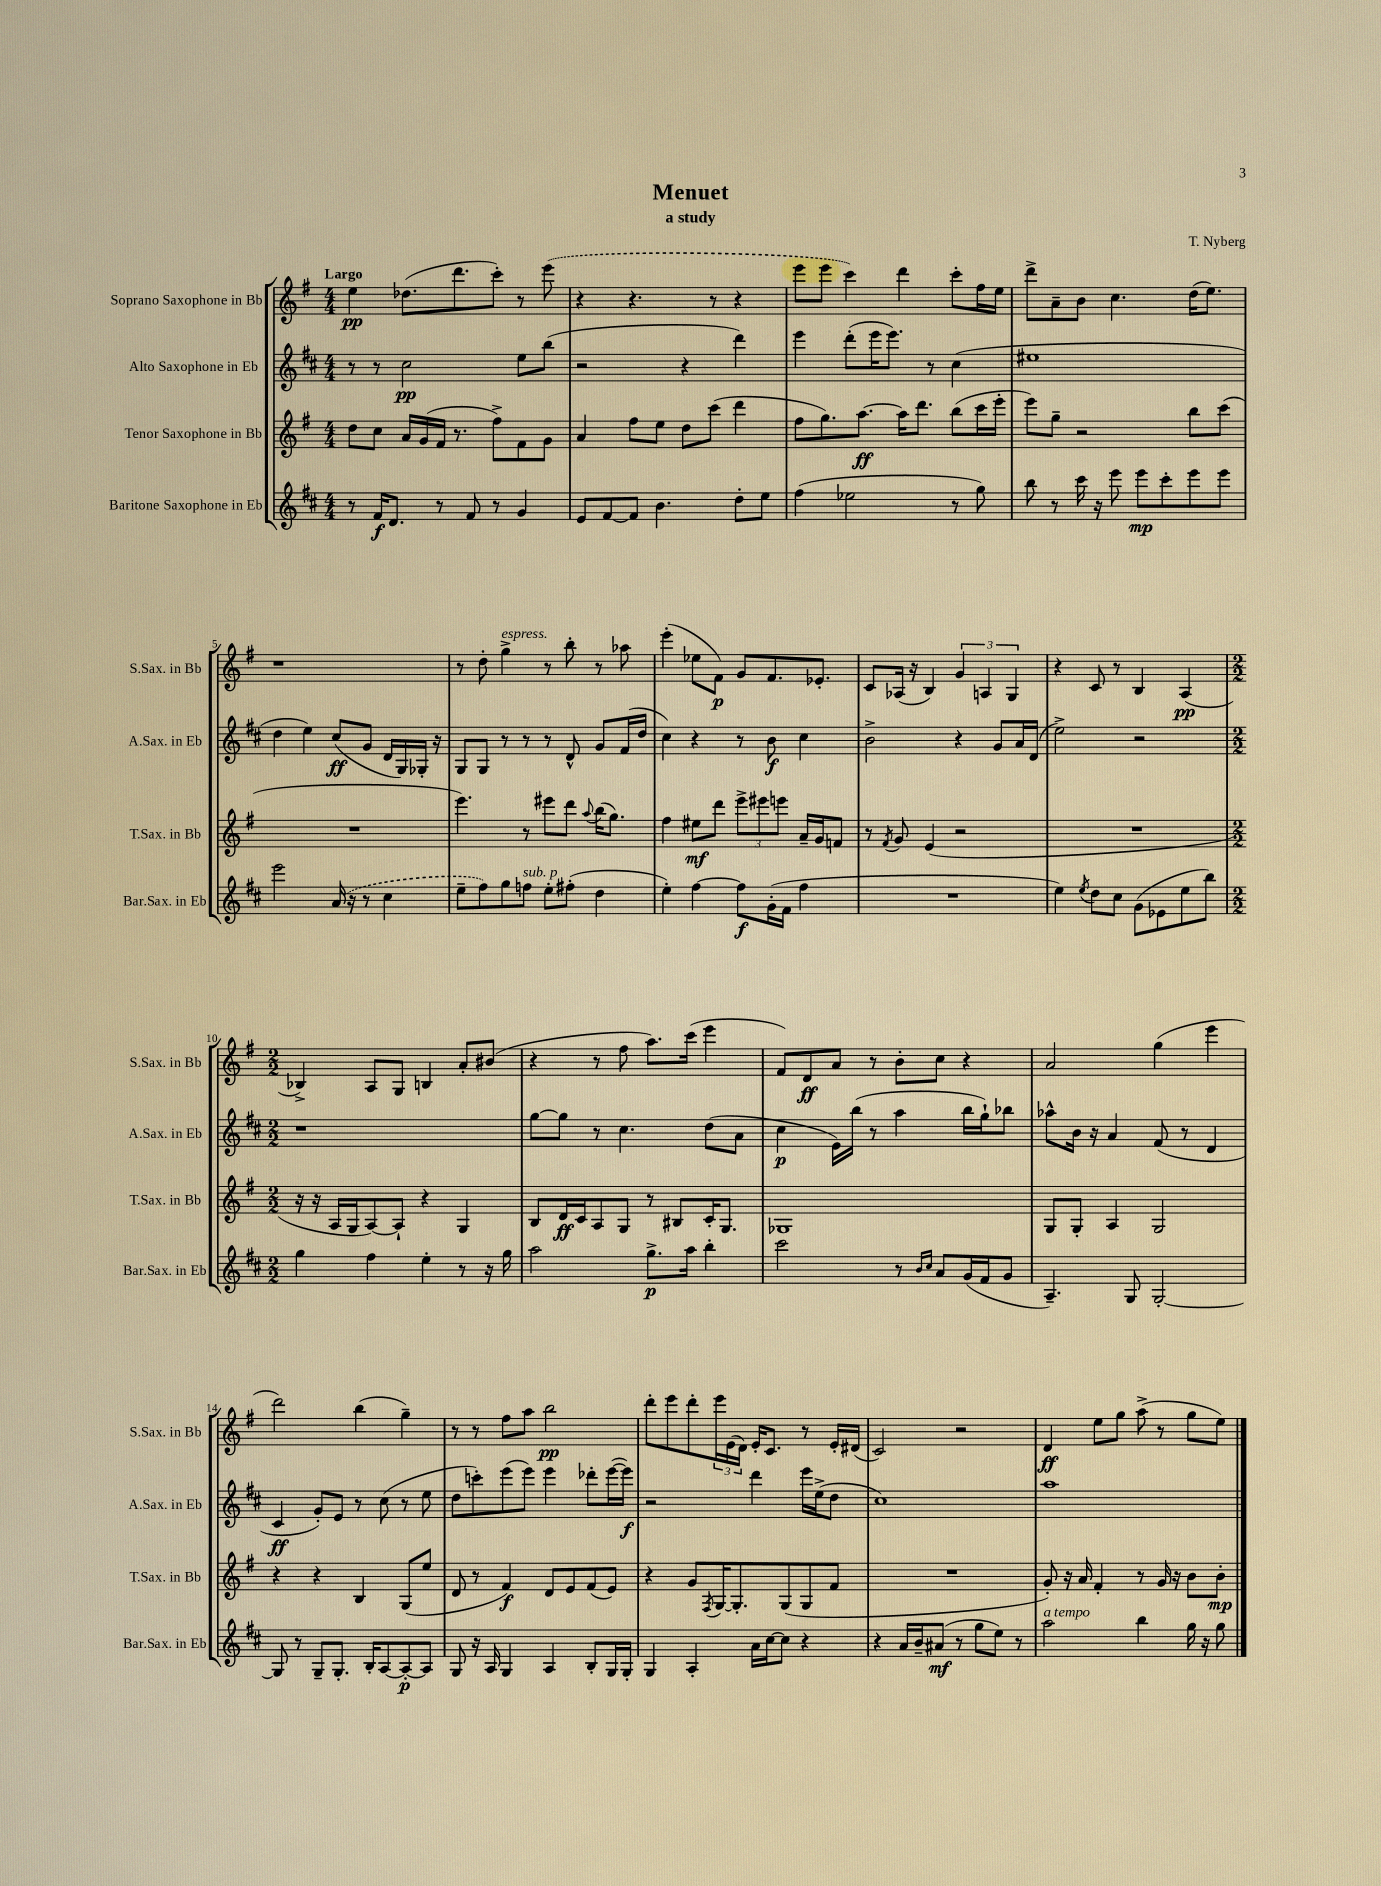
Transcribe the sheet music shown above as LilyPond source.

\header { title = "Menuet" composer = "T. Nyberg" subtitle = "a study" }
<<
\new StaffGroup <<
\new Staff = "s0" \with { instrumentName = "Soprano Saxophone in Bb" shortInstrumentName = "S.Sax. in Bb" } {
    \clef treble \key g \major \numericTimeSignature \time 4/4 \tempo "Largo"
    e''4\pp des''8.( d'''8. c'''8-.) r8 \once \slurDashed e'''8( |
    r4 r4. r8 r4 |
    e'''8 e'''8 c'''4) d'''4 c'''8-. fis''16 e''16 |
    d'''8-> a'8-- b'8 c''4. d''16( e''8.) |
    r1 |
    r8 d''8-. g''4->^\markup { \italic "espress." } r8 b''8-. r8 aes''8 |
    e'''4-.( ees''8 fis'8\p) g'8 fis'8. ees'8.-. |
    c'8 aes16( r16 b4) \tuplet 3/2 { g'4 a4 g4 } |
    r4 c'8 r8 b4 a4\pp( |
    \numericTimeSignature \time 2/2 bes4->) a8 g8 b4 a'8-. bis'8( |
    r4 r8 fis''8 a''8.) c'''16( e'''4 |
    fis'8) d'8\ff a'8 r8 b'8-. c''8 r4 |
    a'2 g''4( e'''4 |
    d'''2) b''4( g''4--) |
    r8 r8 fis''8 a''8 b''2\pp |
    d'''8-. e'''8 d'''8-. \tuplet 3/2 { e'''16 e'16( d'16) } e'16-. c'8. r8 e'16-. dis'16( |
    c'2) r2 |
    d'4\ff e''8 g''8 a''8->( r8 g''8 e''8) \bar "|." |
}
\new Staff = "s1" \with { instrumentName = "Alto Saxophone in Eb" shortInstrumentName = "A.Sax. in Eb" } {
    \clef treble \key d \major \numericTimeSignature \time 4/4
    r8 r8 cis''2\pp e''8 b''8( |
    r2 r4 d'''4) |
    e'''4 d'''8-.( e'''16 e'''8.) r8 cis''4( |
    eis''1 |
    d''4 e''4) cis''8\ff( g'8 d'16 g16) ges16-. r16 |
    g8 g8 r8 r8 r8 d'8-^ g'8 fis'16( d''16 |
    cis''4) r4 r8 b'8\f cis''4 |
    b'2-> r4 g'8 a'16 d'16( |
    e''2->) r2 |
    \numericTimeSignature \time 2/2 r1 |
    g''8~ g''8 r8 cis''4. d''8( a'8 |
    cis''4\p e'16) b''16( r8 a''4 b''16 g''16-!) bes''8 |
    aes''8-^ b'16 r16 a'4 fis'8( r8 d'4 |
    cis'4\ff g'8-.) e'8 r8 cis''8( r8 e''8 |
    d''8 c'''8-.) e'''8( e'''8) e'''4 des'''8-. e'''16~( e'''16\f) |
    r2 d'''4 e'''16 e''16->( d''8 |
    cis''1) |
    a''1 \bar "|." |
}
\new Staff = "s2" \with { instrumentName = "Tenor Saxophone in Bb" shortInstrumentName = "T.Sax. in Bb" } {
    \clef treble \key g \major \numericTimeSignature \time 4/4
    d''8 c''8 a'16 g'16( fis'16 r8. fis''8->) fis'8 g'8 |
    a'4 fis''8 e''8 d''8 c'''8( d'''4 |
    fis''8 g''8.) a''8.~\ff a''16 d'''8. b''8( c'''16 e'''16-. |
    e'''8) g''8-- r2 b''8 c'''8( |
    R1 |
    e'''4.) r8 eis'''8 d'''8 \appoggiatura { a''8 } b''16( g''8.) |
    fis''4 eis''8\mf d'''8 \tuplet 3/2 { e'''8-> eis'''8 e'''8 } a'16-- g'16 f'8 |
    r8 \acciaccatura { fis'8 } g'8 e'4( r2 |
    R1 |
    \numericTimeSignature \time 2/2 r16 r16 a16 g16 a8~) a8-! r4 g4 |
    b8 d'16\ff c'16 a8 g8 r8 bis8 c'16-. g8. |
    ges1 |
    g8 g8-. a4 g2 |
    r4 r4 b4 g8( e''8 |
    d'8 r8 fis'4\f) d'8 e'8 fis'8( e'8) |
    r4 g'8 \acciaccatura { fis8 } g16~ g8.-. g8( g8 fis'8 |
    R1 |
    g'8-.) r16 a'16 fis'4-. r8 g'16 r16 b'8 b'8-.\mp \bar "|." |
}
\new Staff = "s3" \with { instrumentName = "Baritone Saxophone in Eb" shortInstrumentName = "Bar.Sax. in Eb" } {
    \clef treble \key d \major \numericTimeSignature \time 4/4
    r8 fis'16\f d'8. r8 fis'8 r8 g'4 |
    e'8 fis'8~ fis'8 b'4. d''8-. e''8 |
    fis''4( ees''2 r8 g''8) |
    b''8 r8 cis'''16 r16 e'''8 e'''8\mp cis'''8-. e'''8 e'''8 |
    e'''2 \once \slurDashed a'16( r16 r8 cis''4 |
    e''8-- fis''8) g''8 f''8^\markup { \italic "sub. p" } e''8-. fis''8-.( d''4 |
    e''4-.) fis''4~ fis''8\f g'16-.( fis'16 fis''4 |
    R1 |
    e''4) \acciaccatura { e''8 } d''8 cis''8 g'8( ees'8 e''8 b''8) |
    \numericTimeSignature \time 2/2 g''4 fis''4 e''4-. r8 r16 g''16 |
    a''2 g''8.->\p a''16 b''4-. |
    cis'''2 r8 \grace { b'16 cis''16 } a'8 g'16( fis'16 g'8 |
    a4.--) g8 g2~-. |
    g8 r8 g8-- g8.-. b16-. a8~ a8~-.\p a8 |
    g8 r16 a16 g4 a4 b8-. g16 g16-. |
    g4 a4-. a'16 cis''16~ cis''8 r4 |
    r4 a'16 b'16-- ais'8\mf( r8 g''8 e''8) r8 |
    a''2^\markup { \italic "a tempo" } b''4 g''16 r16 g''8 \bar "|." |
}
>>
>>
